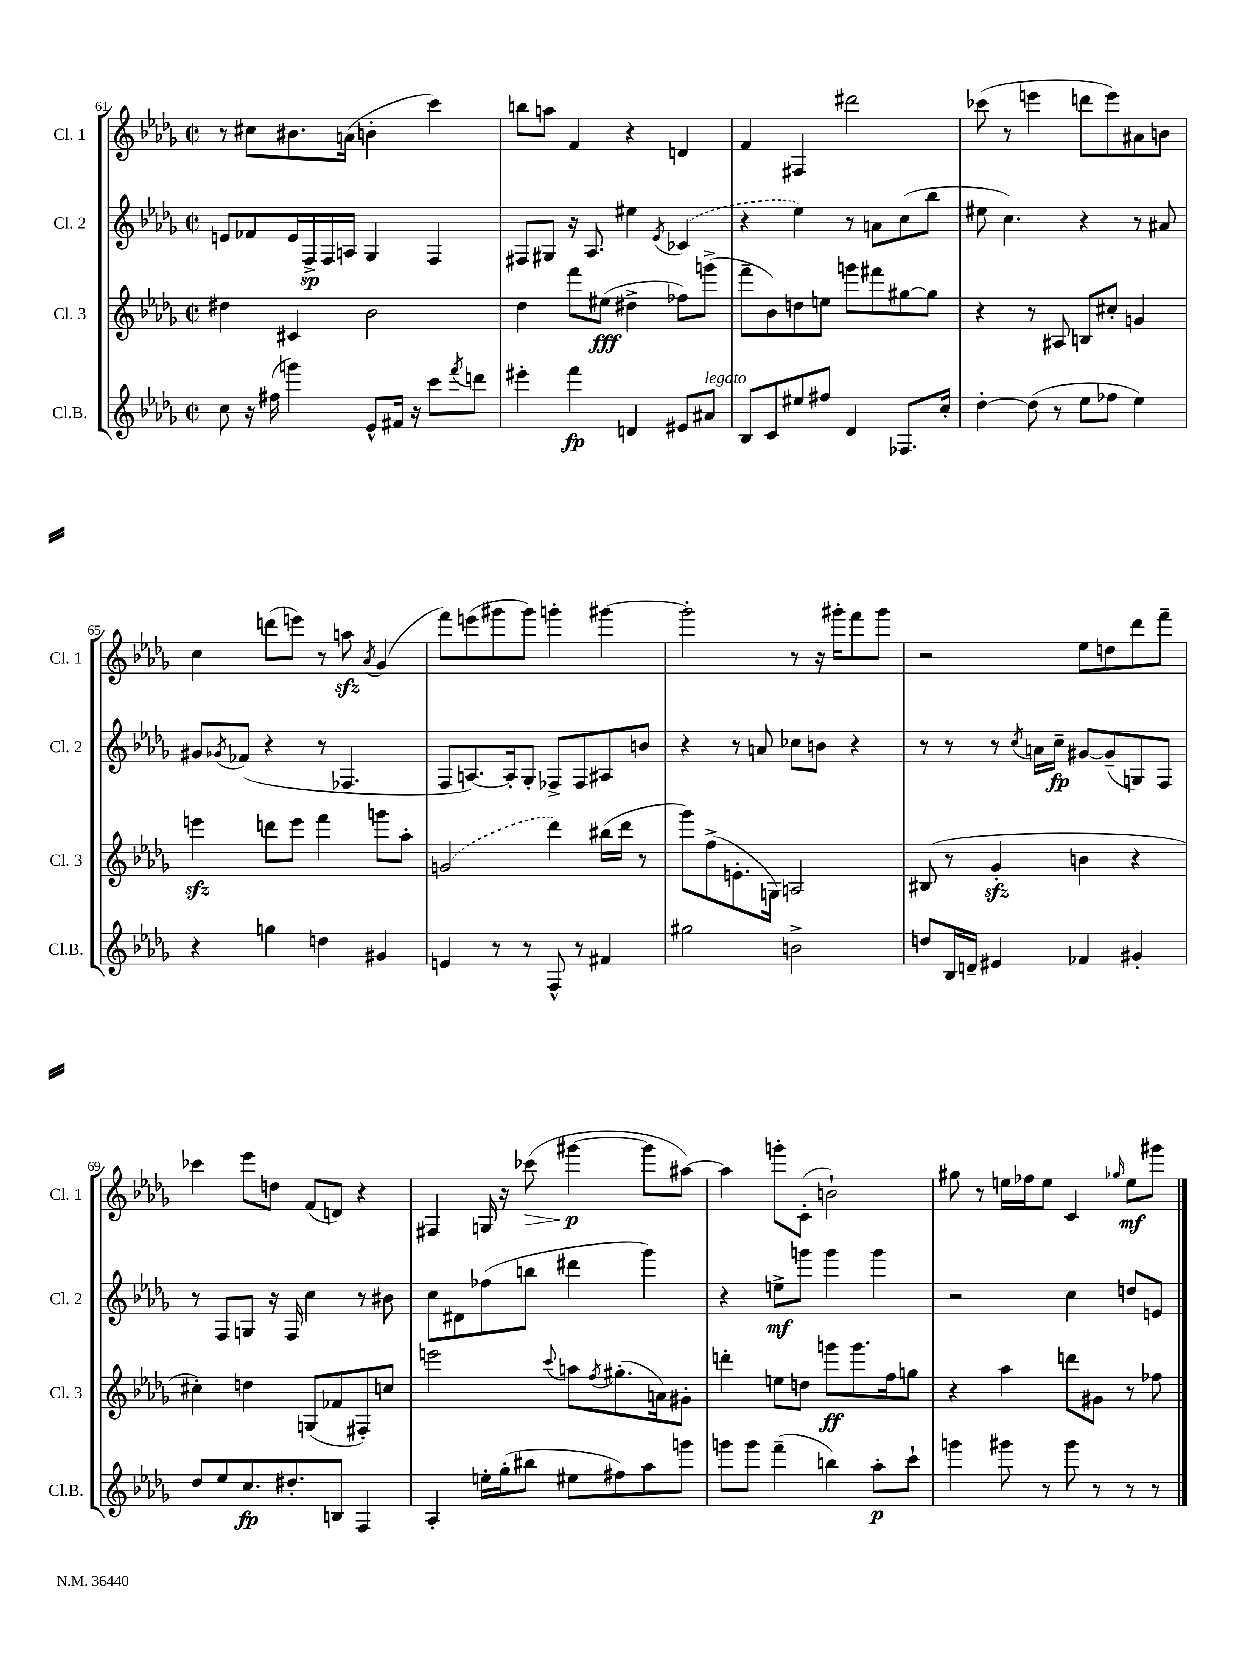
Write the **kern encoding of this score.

**kern	**kern	**kern	**kern
*staff4	*staff3	*staff2	*staff1
*clefG2	*clefG2	*clefG2	*clefG2
*k[b-e-a-d-g-]	*k[b-e-a-d-g-]	*k[b-e-a-d-g-]	*k[b-e-a-d-g-]
*M2/2	*M2/2	*M2/2	*M2/2
*met(c|)	*met(c|)	*met(c|)	*met(c|)
8cc	4dd#	8e	8r
16r	.	8f-	8cc#
(16ff#	.	.	.
4ggg)	4c#	16e	8.b#
.	.	16F^	.
.	.	16F	.
.	.	16A	(16a
8e-^^	2b-	4G-	4b'
16f#	.	.	.
16r	.	.	.
8ccc	.	4F	4ccc)
8qfff	.	.	.
8ddd	.	.	.
=	=	=	=
4eee#'	4dd-	8F#	8bb
.	.	8G#	8aa
4fff	8fff	16r	4f
.	.	8.A-	.
.	(8ee#	.	.
4d	4dd#^	4ee#	4r
.	.	8qe-	.
8e#	8ff-)	(4c-	4d
8a#	(8ggg^	.	.
=	=	=	=
8B-	8fff~	4r	4f
8c	8b-)	.	.
8ee#	8dd	4ee-)	4F#
8ff#	8ee	.	.
4d-	8ggg	8r	2ddd#
.	8fff#	8a	.
8.F-	[8gg#	(8cc	.
.	8gg#]	8bb-	.
16cc'	.	.	.
=	=	=	=
[4dd-'	4r	8ee#	(8ccc-
.	.	4.cc)	8r
(8dd-]	8r	.	4eee
8r	8A#	.	.
8ee-	8B	4r	8ddd
8ff-	8cc#'	.	8eee)
4ee-)	4g	8r	8a#
.	.	8a#	8b
=	=	=	=
4r	4eee	8g#	4cc
.	.	8qg-	.
.	.	(8f-	.
4gg	8ddd	4r	(8ddd
.	8eee	.	8eee)
4dd	4fff	8r	8r
.	.	4.F-	8aa
.	.	.	8qa-
4g#	8ggg	.	(4g-
.	8aa-'	.	.
=	=	=	=
4e	(2g	8F	8fff)
.	.	[8.A)	(8eee
8r	.	.	8ggg#
.	.	16A']	.
8r	.	8G-'	8ggg#)
8F^^	4ddd-)	8F-^	4ggg'
8r	.	8F-	.
4f#	(16bb#	8A#	[4ggg#
.	16ddd-	.	.
.	8r	8b	.
=	=	=	=
2gg#	8ggg-)	4r	2ggg#']
.	(8ff^	.	.
.	8.e'	8r	.
.	.	8a	.
.	16G)	.	.
2b^	2A	8cc-	8r
.	.	8b	16r
.	.	.	16ggg#'
.	.	4r	8fff
.	.	.	8ggg#
=	=	=	=
8dd	(8B#	8r	2r
16B-	8r	8r	.
16d~	.	.	.
4e#	4g-'	8r	.
.	.	8qcc	.
.	.	16a	.
.	.	16cc~	.
4f-	4b	[8g#	8ee-
.	.	(8g#~]	8dd
4g#'	4r	8G)	8ddd-
.	.	8F	8fff~
=	=	=	=
8dd-	4cc#')	8r	4ccc-
8ee-	.	8F	.
8.cc	4dd	8G	8eee-
.	.	16r	8dd
8.dd#'	.	16F	.
.	(8G	4cc	(8f
8B	8f-	.	8d)
4F	8F#')	8r	4r
.	8cc	8b#	.
=	=	=	=
4A-'	2eee	8cc	4F#
.	.	8d#	.
16ee'	.	(8ff-	16G
(16gg-'	.	.	16r
8bb#	.	8bb	(8ccc-
.	8qqccc	.	.
8ee#	8aa	4ddd#	[4ggg#
.	8qff	.	.
8ff#)	(8.gg#'	.	.
8aa-	.	4ggg-)	8ggg#]
.	16a)	.	.
8ggg	8g#'	.	[8aa#)
=	=	=	=
8ggg	4ddd'	4r	4aa#]
8ggg	.	.	.
(4fff~	8ee	8ee^	8ggg'
.	8dd	8ggg	(8c'
4bb)	8ggg	4ggg	2b`)
.	8.ggg	.	.
8aa-'	.	4ggg	.
.	16ff	.	.
8ccc`	8gg	.	.
=	=	=	=
4ggg	4r	2r	8gg#
.	.	.	8r
8ggg#	4aa-	.	16ee
.	.	.	16ff-
8r	.	.	8ee
8ggg#	8ddd	4cc	4c
8r	8g#	.	.
.	.	.	16qqgg-
8r	8r	8dd	8ee
8r	8ff-	8e	8ggg#
==	==	==	==
*-	*-	*-	*-
